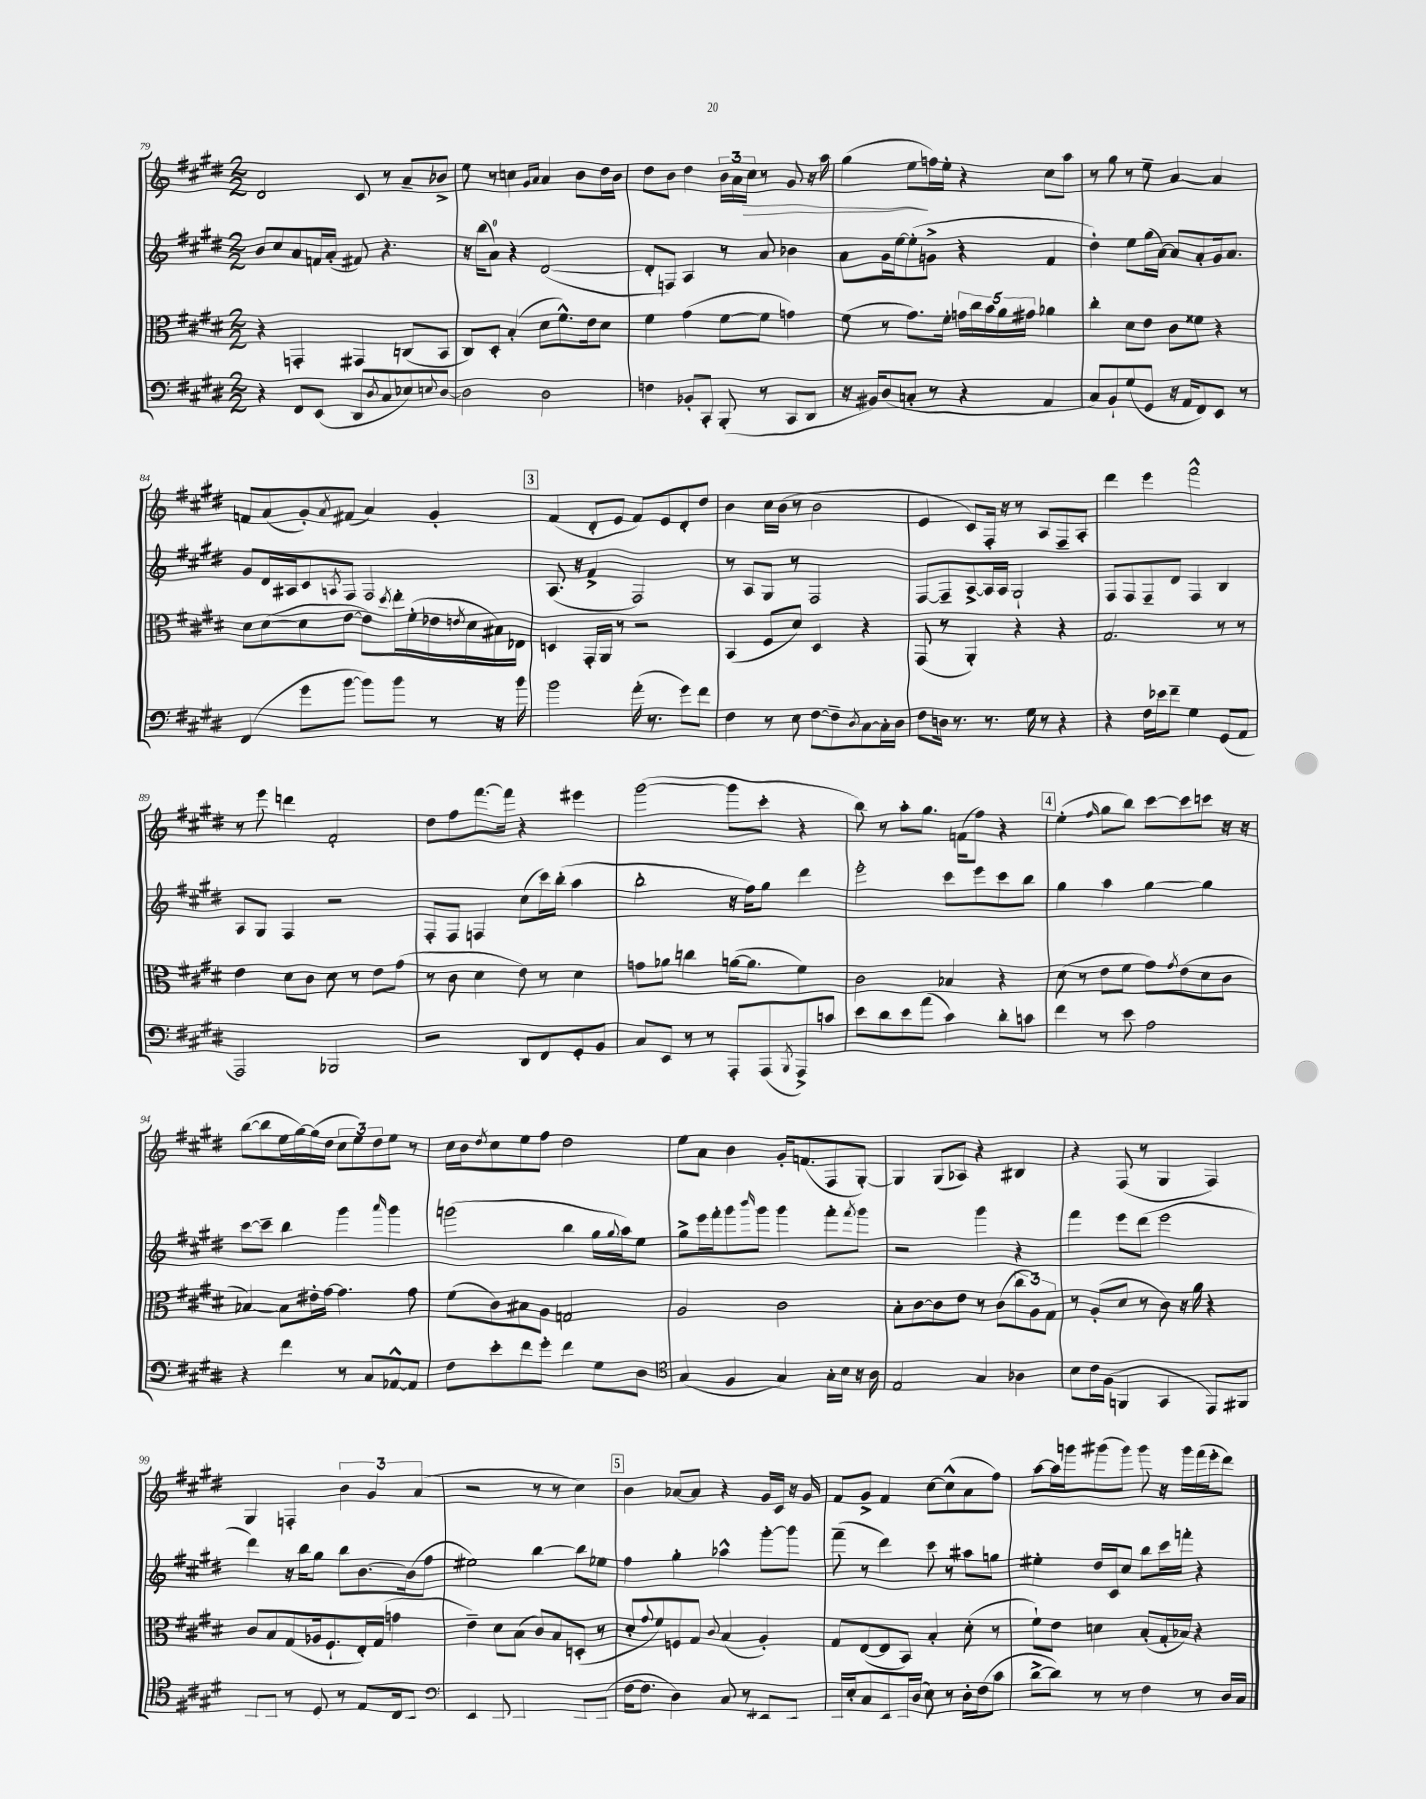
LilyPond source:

<<
\new StaffGroup <<
\new Staff = "s0" {
    \clef treble \key e \major \numericTimeSignature \time 2/2
    dis'2 cis'8 r8 a'8-- bes'8-> |
    e''8 r8 c''4 \grace { gis'16 a'16 } a'4 b'8 dis''16 b'16 |
    dis''8 b'8 dis''4 \tuplet 3/2 { b'16 a'16 cis''16\> } r8 gis'8 r16 a''16 |
    gis''4( e''8\! f''16) e''16-. r4 cis''8 a''8 |
    r8 gis''8 r8 e''8-- a'4~ a'4 |
    f'8 a'8( gis'8-.) \acciaccatura { a'8 } fis'8( a'4) gis'4-. |
    \mark \markup { \box "3" } fis'4( dis'8-. e'8 fis'8) e'8 dis'8-. dis''8 |
    b'4 cis''16 b'16( r8 b'2 |
    e'4 cis'8) fis16-. r16 r8 a8 fis8-- a8-. |
    dis'''4 e'''4 fis'''2-^ |
    r8 e'''8 d'''4 fis'2-. |
    dis''8 fis''8 fis'''8.~ fis'''16 r4 eis'''4 |
    gis'''2~( gis'''8 cis'''8-. r4 |
    b''8) r8 a''8-. gis''8. f'16( fis''8) r4 |
    \mark \markup { \box "4" } e''4-.( \grace { fis''16 } gis''8 b''8) cis'''8~ cis'''8 c'''8 r16 r16 |
    b''8~( b''8 e''16 gis''16~) gis''16( dis''16 \tuplet 3/2 { cis''8 e''8) dis''8 } e''8 r8 |
    cis''16 b'16 \acciaccatura { dis''8 } cis''8 e''8 fis''8 dis''2 |
    e''8 a'8 b'4 gis'16-. f'8.( fis8 gis8~-.) |
    gis4 gis8( aes8) r4 bis4 |
    r4 fis8( r8 gis4 fis4) |
    gis4 f4-. \tuplet 3/2 { b'4 gis'4 a'4( } |
    r2 r8 r8 cis''4) |
    \mark \markup { \box "5" } b'4 aes'8~ aes'8 r4 gis'16 cis'16 r16 gis'16 |
    fis'8 gis'8-> fis'4 cis''8~ cis''8-^( a'8 fis''8) |
    a''8~ a''16 g'''16 gis'''8( gis'''8) gis'''8 r16 gis'''16 fis'''16( e'''16-. dis'''8) \bar "|." |
}
\new Staff = "s1" {
    \clef treble \key e \major \numericTimeSignature \time 2/2
    b'8 cis''8 a'8 f'16 a'16-.( fis'8) r4. |
    r16 b''16( a'8-0) r4 dis'2~( |
    dis'8-. f8) a4 r8 a'8 bes'4 |
    a'8 gis'16 e''16~ e''8-.( g'8-> r4 fis'4 |
    dis''4-.) e''8 gis''16( a'16~) a'8 a'8-. gis'16 a'8. |
    gis'8 dis'16 ais16 cis'8 \acciaccatura { a8 } fis8 fis2 |
    \mark \markup { \box "3" } a8.( r16 fis'4-> fis2) |
    r8 a8 gis8 r8 fis2 |
    fis8~ fis8-- a8~-> a16 a16 gis2-! |
    fis8 fis8 fis8-- dis'8 fis4 b4 |
    a8 gis8 fis4 r2 |
    fis8-. fis8 f4 cis''8( cis'''16) b''16-.( a''4 |
    b''2-. r16 fis''16) gis''8 dis'''4 |
    e'''2-. cis'''8 e'''8 cis'''8 b''8 |
    \mark \markup { \box "4" } gis''4 a''4 gis''4~ gis''4 |
    cis'''8~ cis'''8-- b''4 gis'''4 \grace { a'''16 } gis'''4 |
    g'''2( b''4 gis''16 \appoggiatura { gis''8 } a''16) e''8 |
    gis''8-> e'''16 fis'''16-. gis'''8 \grace { b'''16 } gis'''8 gis'''4 fis'''8-. \acciaccatura { fis'''8 } gis'''8 |
    r2 gis'''4 r4 |
    fis'''4 e'''8 dis'''8( e'''2 |
    dis'''4) r16 b''16 gis''8 b''8 b'8.~ b'16( fis''8 |
    eis''2) b''4~ b''8 ees''8 |
    \mark \markup { \box "5" } fis''4 gis''4-. aes''4-^ gis'''8~-. gis'''8 |
    fis'''8--( r8 dis'''4) cis'''8 r8 ais''8 g''8 |
    eis''4-. dis''16 cis'16 cis''8 b''8 cis'''16 f'''16-. r4 \bar "|." |
}
\new Staff = "s2" {
    \clef alto \key e \major \numericTimeSignature \time 2/2
    r4 g,4-. gis,4 c8( b,8 |
    cis8) dis8-. b4-.( dis'8 fis'8.-^) e'16 dis'8 |
    fis'4 gis'4( fis'8~ fis'8 g'4) |
    fis'8( r8 gis'8.) fis'16-. \tuplet 5/4 { g'16 cis''16 b'16 a'16 gis'16 } aes'4 |
    cis''4-. dis'8 e'8 cis'8 fisis'8 r4 |
    dis'8 dis'8~( dis'8 e'8~ e'8) \acciaccatura { dis''8 } e''16-. fis'16-.( ees'16 \acciaccatura { e'8 } dis'16 bis16) ees16 |
    \mark \markup { \box "3" } d4 gis,16-. a,16 r8 r2 |
    b,4( fis8 dis'8) dis4 r4 |
    gis,8( r8 a,4-.) r4 r4 |
    gis2. r8 r8 |
    e'4 dis'8 cis'8 dis'8 r8 e'8 gis'8( |
    r8 cis'8 dis'4 e'8) r8 dis'4 |
    g'8 aes'8 c''4 a'16~( a'8. fis'4) |
    cis'2 bes4 r4 |
    \mark \markup { \box "4" } dis'8( r8 e'8 fis'8 gis'8) \acciaccatura { gis'8 } e'8( dis'8 cis'8 |
    bes4~) bes8 eis'16-. gis'16~ gis'4. gis'8 |
    fis'8( cis'8) bis8 a8 g2 |
    a2 cis'2 |
    b8-. cis'8~ cis'8 e'8 r8 cis'8( \tuplet 3/2 { cis''8 a8) gis8 } |
    r8 a8-.( dis'8 r8 cis'8) r16 a'16 r4 |
    cis'8 b8 gis8( aes16 fis8.-! e16-.) gis16( g'4 |
    e'4--) dis'8 b8( cis'8) b8 d8-.( r8 |
    \mark \markup { \box "5" } dis'8-. \appoggiatura { gis'8 } fis'8) f8 gis8 \appoggiatura { cis'8 } b4( a4-.) |
    gis8 e8~( e8 b,8) b4-. dis'8-.( r8 |
    fis'8-!) e'8 d'4 b8-.( gis16-. bes16) r4 \bar "|." |
}
\new Staff = "s3" {
    \clef bass \key e \major \numericTimeSignature \time 2/2
    r4 fis,8 e,8( dis,8 \acciaccatura { dis8 } cis8 ees8) \appoggiatura { e8 } dis8~ |
    dis2 dis2 |
    f4 bes,8-. cis,8-. b,,8-.( r8 cis,8 dis,8 |
    r16 bis,16) dis8( c8-. r8 r4 a,4 |
    cis8) b,8-! gis8( gis,8 r16 a,16 fis,8) e,8 r8 |
    fis,4( gis'8 b'8~ b'8) b'8 r8 r16 b'16 |
    \mark \markup { \box "3" } b'2 a'16-.( r8. gis'8) fis'8 |
    fis4 r8 e8 fis8~ fis8-- \acciaccatura { dis8 } cis8~ cis16-. dis16 |
    fis8 d16 r8. r8. gis16 r8 r4 |
    r4 fis16 ees'16 fis'8-- gis4 gis,8( a,8 |
    a,,2) bes,,2 |
    r2 dis,8 fis,8 gis,8-. b,8 |
    cis8 e,8 r8 r8 a,,8-. a,,8( \acciaccatura { b,,8 } a,,8->) c'8 |
    e'8 dis'8 e'8 a'8( cis'4) dis'8-. c'8 |
    \mark \markup { \box "4" } fis'4 r8 e'8 a2 |
    r4 fis'4 r8 cis8 aes,8~-^ aes,8 |
    fis8 e'8-. fis'8 gis'8-. fis'4 gis8 dis8 |
    \clef tenor gis4( fis4 gis4) gis16-. b16 r16 a16 |
    e2 gis4 aes4 |
    b8 cis'16 fis16( f,4 gis,4 e,8) fis,8 |
    eis,8 fis,8 r8 dis8( r8 e8 cis16) a,8.-. |
    \clef bass e,4( cis,8) b,,4. cis,8~ cis,8( |
    \mark \markup { \box "5" } fis16~ fis8. dis4) cis8 r8 eis,8 dis,8 |
    a,,16 e16-. cis8 e,8( cis,16) dis16( e8) r8 dis16-. fis16( cis'8 |
    dis'8~-> dis'8) r8 r8 fis4 r8 dis16 cis16 \bar "|." |
}
>>
>>
\layout { \context { \Score currentBarNumber = #79 } }
